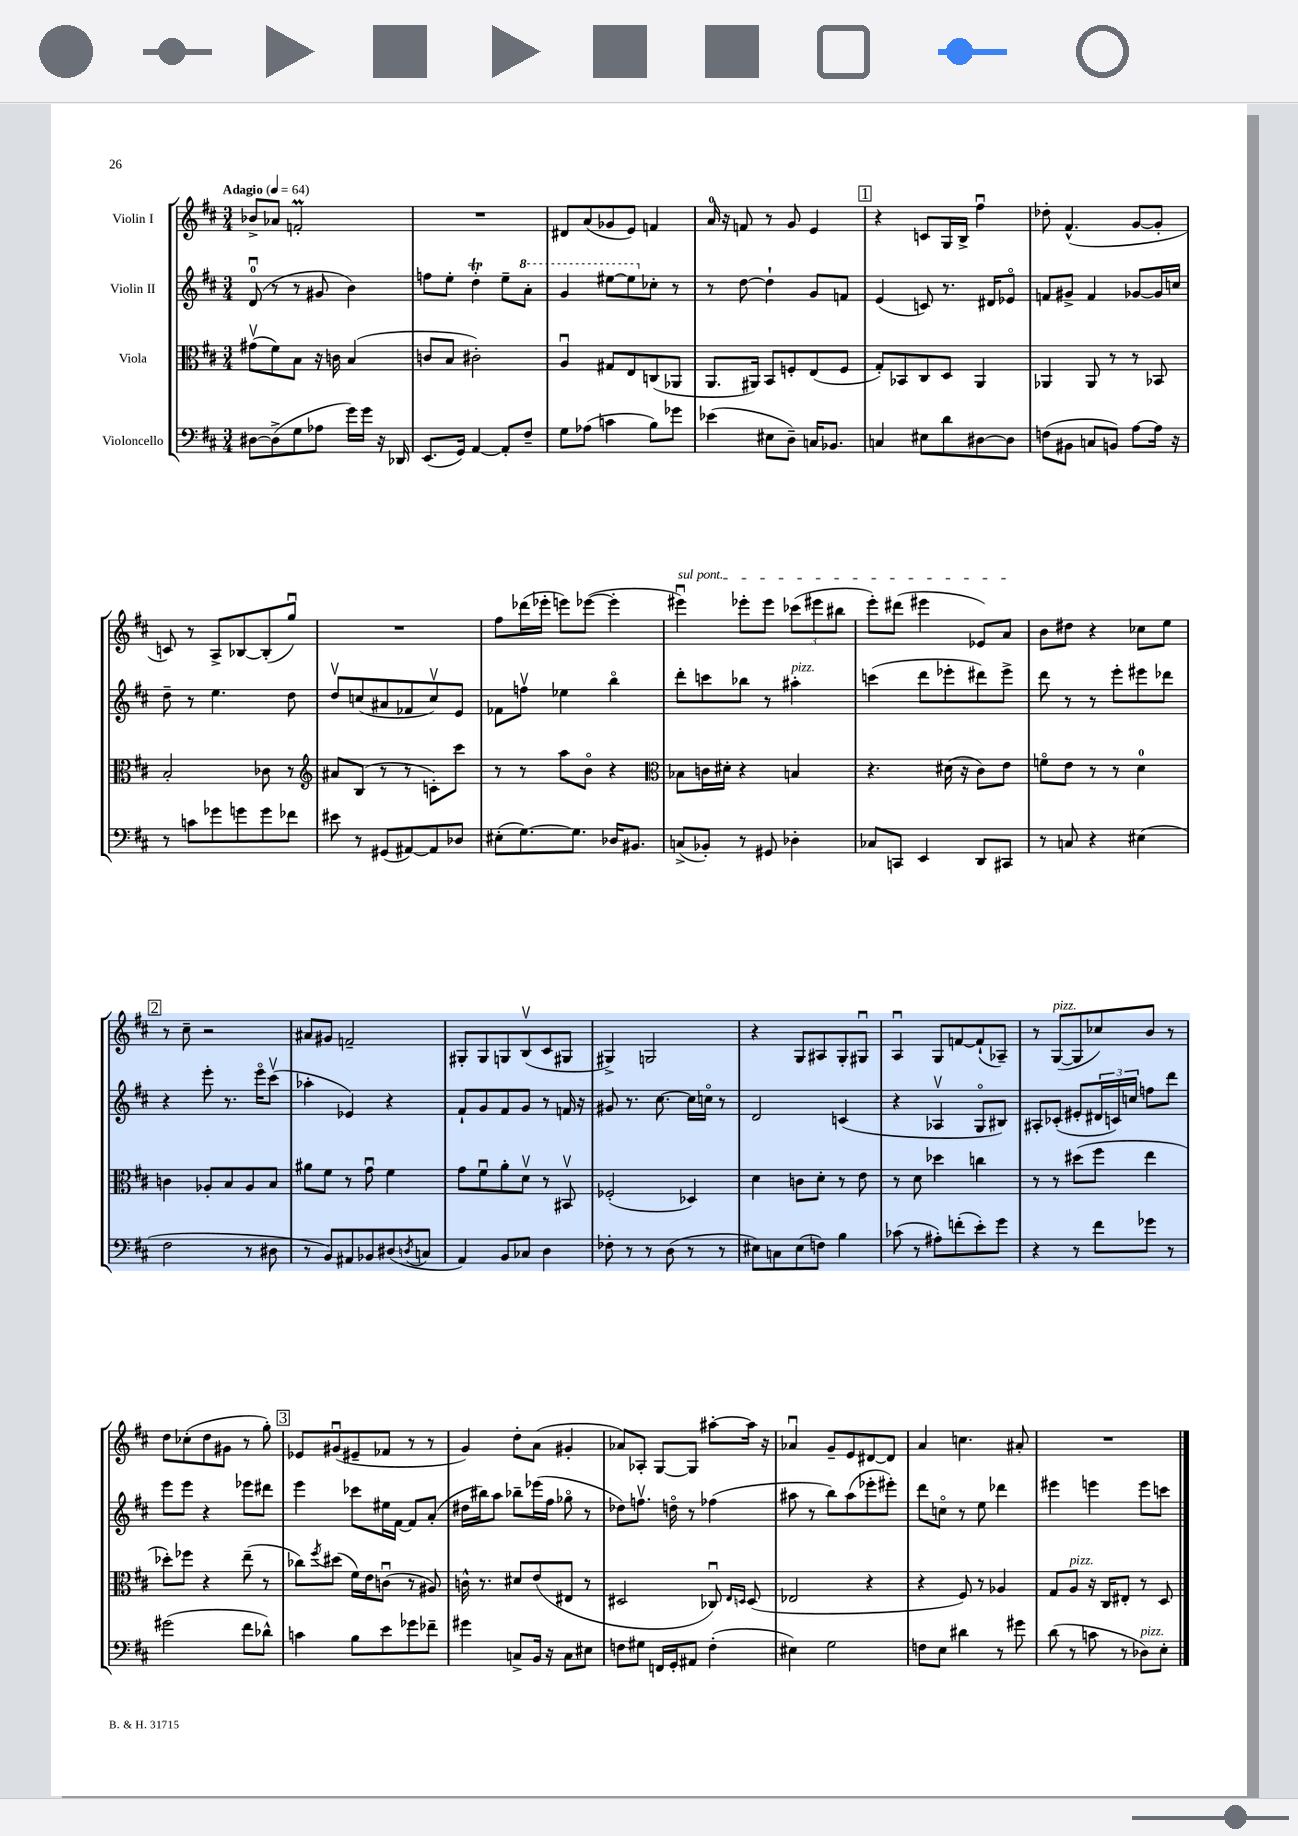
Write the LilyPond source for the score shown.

<<
\new StaffGroup <<
\new Staff = "s0" \with { instrumentName = "Violin I" } {
    \clef treble \key d \major \numericTimeSignature \time 3/4 \tempo "Adagio" 4 = 64
    bes'8-> aes'8 f'2-.\prall |
    R2. |
    dis'8 a'8( ges'8 e'8) f'4 |
    a'16-0 r16 f'8 r8 g'8 e'4 |
    \mark \markup { \box "1" } r4 c'8 g16 b16-> fis''4\downbow |
    des''8-. fis'4.-^( g'8~ g'8-. |
    c'8) r8 a8-> bes8~ bes8-.( g''8\downbow) |
    R2. |
    fis''8 des'''16( ees'''16-. e'''8) ees'''8~( ees'''4-. |
    \once \override TextSpanner.bound-details.left.text = \markup { \italic "sul pont." } eis'''4\downbow\startTextSpan) ees'''8-. ees'''8 \tuplet 3/2 { ces'''8( eis'''8 bis''8 } |
    e'''8-.) dis'''8( eis'''4 ees'8) a'8\stopTextSpan |
    b'8 dis''8 r4 ces''8 e''8 |
    \mark \markup { \box "2" } r8 cis''8-- r2 |
    ais'8 gis'8 f'2-- |
    gis8-. gis8 g8 b8\upbow( cis'8 gis8 |
    gis4->) g2 |
    r4 g8 ais8 g8-. gis8\downbow |
    a4\downbow g8 f'8~ f'8-!( aes8--) |
    r8 g8~^\markup { \italic "pizz." }( g8 ces''8) b'8 r8 |
    d''8 ces''8-.( d''8 gis'8 r8 g''8-.) |
    \mark \markup { \box "3" } ees'8 gis'8\downbow( eis'8-- fes'8 r8 r8 |
    g'4) d''8-. a'8( gis'4-. |
    aes'8) aes8-. g8~ g8 ais''8~-. ais''16 r16 |
    aes'4\downbow g'8-- e'8 dis'8~ dis'8 |
    a'4 c''4. ais'8-. |
    R2. \bar "|." |
}
\new Staff = "s1" \with { instrumentName = "Violin II" } {
    \clef treble \key d \major \numericTimeSignature \time 3/4
    d'8-0\downbow( r8 r8 gis'8 b'4) |
    f''8 e''8-. d''4-.\trill e''8-- \ottava #1 a''8-. |
    g''4 eis'''8~ eis'''8 \ottava #0 ces''8-. r8 |
    r8 d''8~ d''4-! g'8 f'8 |
    \mark \markup { \box "1" } e'4( c'8) r8. dis'16 ees'8\flageolet |
    f'8 gis'8-> f'4 ges'8~ ges'16 c''16 |
    d''8-- r8 e''4. d''8 |
    d''8\upbow c''8( ais'8 fes'8 c''8\upbow) e'8 |
    fes'8 f''8\upbow ees''4 b''4\flageolet |
    d'''8-. c'''8 bes''8 r8 ais''4-.^\markup { \italic "pizz." } |
    c'''4( d'''8 ees'''8-. dis'''8) ees'''8-> |
    d'''8 r8 r8 e'''8-. eis'''8 des'''8 |
    \mark \markup { \box "2" } r4 e'''8-. r8. e'''16\flageolet cis'''8\upbow( |
    aes''4-. ees'4) r4 |
    fis'8-! g'8 fis'8 g'8 r8 f'16 r16 |
    gis'8 r8. cis''8.~ cis''16 c''16\flageolet r8 |
    d'2 c'4( |
    r4 aes4\upbow g8\flageolet bis8) |
    ais8-. ces'8-.( eis'8-. \tuplet 3/2 { dis'16 c'16) c''16 } f''8 d'''8 |
    e'''8 e'''8 r4 ees'''8 dis'''8 |
    \mark \markup { \box "3" } e'''4 ces'''8 eis''16 fis'16~ fis'8 a'8-.( |
    dis''16 bis''16) a''8 bes''8-- ees'''16( fis''16 ges''8\flageolet r8 |
    des''8) f''8.\upbow d''16\flageolet r8 fes''4( |
    ais''8 r8 b''8) ais''8( ees'''8-. eis'''8-.) |
    d'''8 c''8\flageolet r8 e''8 des'''4 |
    eis'''4 e'''4 e'''8 c'''8 \bar "|." |
}
\new Staff = "s2" \with { instrumentName = "Viola" } {
    \clef alto \key d \major \numericTimeSignature \time 3/4
    gis'8\upbow( fis'8) b8 r16 c'16 b4( |
    c'8 b8 cis'2-.) |
    a4\downbow gis8 e8 c8( aes,8 |
    a,8. ais,16) b,8 f8-. e8( f8 |
    \mark \markup { \box "1" } g8-.) bes,8 cis8 d8 a,4 |
    aes,4 aes,8 r8 r8 bes,8 |
    b2-. ces'8 r8 |
    \clef treble ais'8 b8( r8 r8 c'8-.) cis'''8 |
    r8 r8 a''8 b'8\flageolet r4 |
    \clef alto bes8 c'16 dis'16-. r4 b4 |
    r4. dis'16( r16 cis'8) e'8 |
    f'8\flageolet e'8 r8 r8 d'4-0 |
    \mark \markup { \box "2" } c'4 aes8-. b8 aes8 b8 |
    ais'8 fis'8 r8 g'8\downbow fis'4 |
    g'8 fis'8\downbow a'8-. d'8\upbow r8 bis,8\upbow |
    fes2-.( des4) |
    d'4 c'8 d'8-. r8 e'8 |
    r8 d'8 des''4 c''4 |
    r8 r8 dis''8( fis''8 e''4 |
    des''8-.) fes''8 r4 e''8--( r8 |
    \mark \markup { \box "3" } ces''8) \acciaccatura { fis''8 } dis''8( fis'16) e'16 c'8\downbow( r8 ais8) |
    c'16-^ r8. dis'8 e'8( eis8 r8 |
    dis2 ces8\downbow) \grace { e16 d16 } d8( |
    ees2 r4 |
    r4 fis8) r8 aes4 |
    g8 a8^\markup { \italic "pizz." } r16 cis16 eis8-. r8 d8 \bar "|." |
}
\new Staff = "s3" \with { instrumentName = "Violoncello" } {
    \clef bass \key d \major \numericTimeSignature \time 3/4
    dis8~ dis8->( g8 aes8 g'16) g'16 r16 des,16 |
    e,8.( g,16) a,4~ a,8-. fis8-- |
    g8 aes8( c'4 b8) ges'8 |
    ees'4( eis8 d8--) c16 bes,8. |
    \mark \markup { \box "1" } c4 eis8 d'8 dis8~ dis8 |
    f8( bis,8 c8 b,8) a8~ a16 r16 |
    r8 c'8 ges'8 g'8 g'8 fes'8 |
    eis'8 r8 gis,8( ais,8~) ais,8 des8 |
    eis8-.( g8.~) g8. des16 bis,8. |
    c8->( bes,8-.) r8 gis,8 des4-. |
    ces8 c,8 e,4 d,8 cis,8 |
    r8 c8 r4 eis4( |
    \mark \markup { \box "2" } fis2 r8 dis8 |
    r8 b,8) ais,8 bes,8 dis8( \acciaccatura { d8 } c8 |
    a,4) b,8 ces8 d4 |
    fes8-. r8 r8 d8( r8 r8 |
    eis8) c8 eis8( f8) b4 |
    ces'8( r8 ais8-.) f'8-.( e'8-.) g'8 |
    r4 r8 fis'8 ges'8 r8 |
    gis'2( fis'8 des'8-^) |
    \mark \markup { \box "3" } c'4 b8 e'8 ges'8 fes'8-- |
    gis'4 c8-> b,16 r16 c8 eis8 |
    f8 gis8 f,16 g,16-. ais,8 f4-.( |
    eis4) g2 |
    f8 e8 dis'4 r8 gis'8 |
    d'8( r8 c'8 r8 des8^\markup { \italic "pizz." }) e8-. \bar "|." |
}
>>
>>
